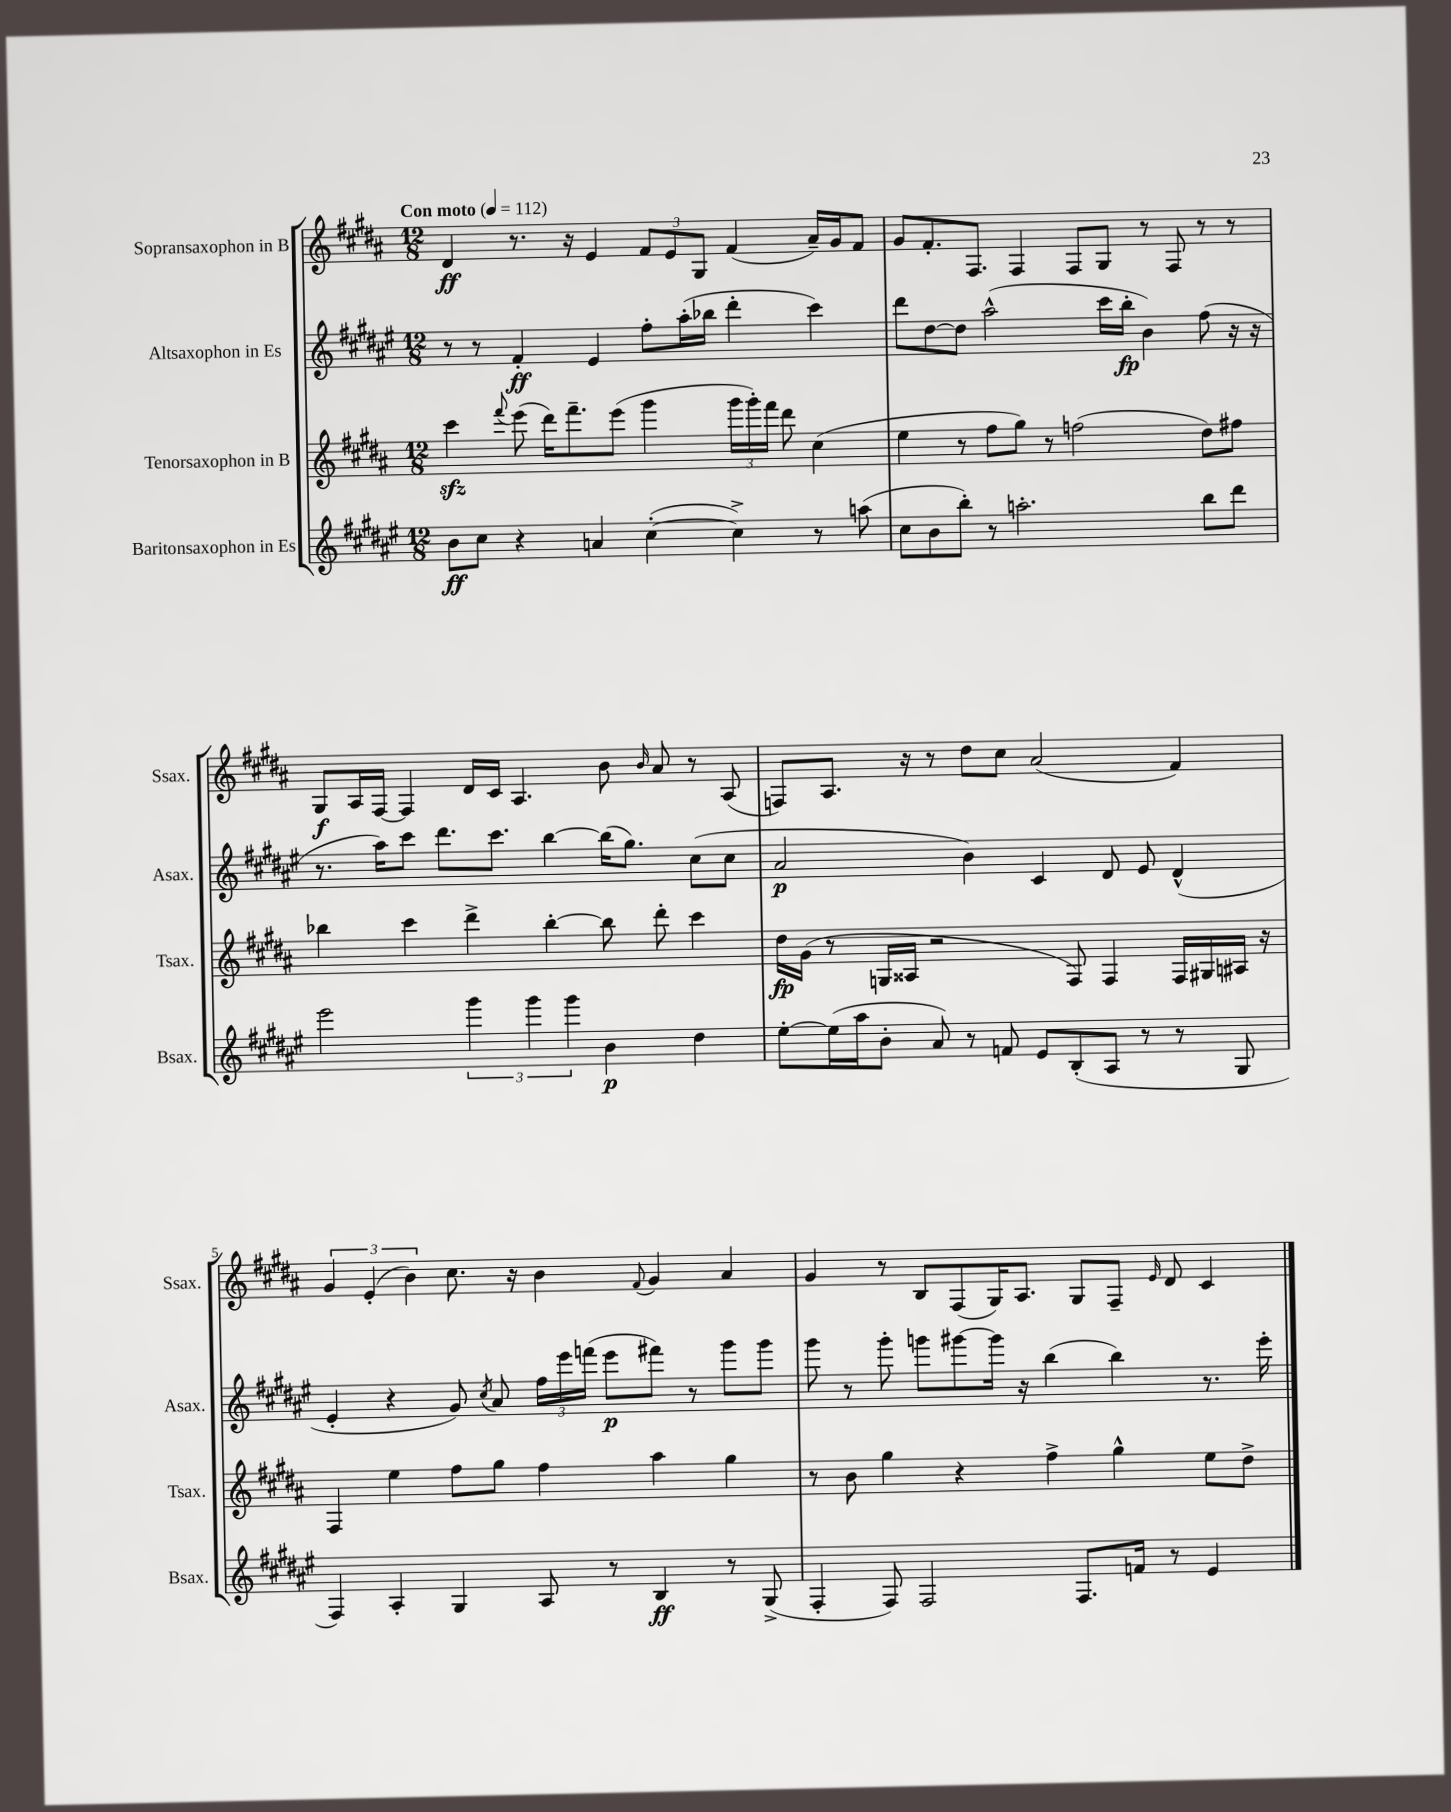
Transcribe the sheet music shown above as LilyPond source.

<<
\new StaffGroup <<
\new Staff = "s0" \with { instrumentName = "Sopransaxophon in B" shortInstrumentName = "Ssax." } {
    \clef treble \key b \major \numericTimeSignature \time 12/8 \tempo "Con moto" 4 = 112
    \autoBeamOff dis'4\ff r8. r16 e'4 \tuplet 3/2 { fis'8[ e'8 gis8] } fis'4( ais'16[--) gis'16 fis'8] |
    gis'8[ fis'8.-. fis8.] fis4 fis8[ gis8] r8 fis8 r8 r8 |
    gis8[\f ais16 fis16]~ fis4 dis'16[ cis'16] ais4. b'8 \grace { b'16 } ais'8 r8 ais8( |
    f8[) ais8.] r16 r8 dis''8[ cis''8] ais'2( fis'4) |
    \tuplet 3/2 { gis'4 e'4-.( b'4) } cis''8. r16 b'4 \appoggiatura { fis'8 } gis'4 ais'4 |
    gis'4 r8 b8[ fis8( gis16) ais8.] gis8[ fis8]-- \grace { e'16 } dis'8 cis'4 \bar "|." |
}
\new Staff = "s1" \with { instrumentName = "Altsaxophon in Es" shortInstrumentName = "Asax." } {
    \clef treble \key fis \major \numericTimeSignature \time 12/8
    \autoBeamOff r8 r8 fis'4-.\ff eis'4 fis''8[-. ais''16-.( bes''16] dis'''4-. cis'''4) |
    dis'''8[ dis''8~ dis''8] ais''2-^( cis'''16[ b''16]-.\fp b'4) fis''8( r16 r16 |
    r8. ais''16[) cis'''8] dis'''8.[ cis'''8.] b''4~ b''16[( gis''8.]) cis''8[( cis''8] |
    ais'2\p b'4) cis'4 dis'8 eis'8 dis'4-^( |
    eis'4-. r4 gis'8) \acciaccatura { cis''8 } ais'8 \tuplet 3/2 { fis''16[ eis'''16 f'''16]( } eis'''8[\p fis'''8]) r8 gis'''8[ gis'''8] |
    gis'''8 r8 gis'''8-. g'''8[ gis'''8~ gis'''16] r16 b''4( b''4) r8. eis'''16-. \bar "|." |
}
\new Staff = "s2" \with { instrumentName = "Tenorsaxophon in B" shortInstrumentName = "Tsax." } {
    \clef treble \key b \major \numericTimeSignature \time 12/8
    \autoBeamOff cis'''4\sfz \appoggiatura { fis'''8 } e'''8( dis'''16[) fis'''8.-- e'''8]( gis'''4 \tuplet 3/2 { gis'''16[ gis'''16-.) fis'''16] } dis'''8 cis''4( |
    e''4 r8 fis''8[ gis''8]) r8 f''2( dis''8[) fis''8] |
    bes''4 cis'''4 dis'''4-> bes''4~-. bes''8 dis'''8-. cis'''4 |
    dis''16[\fp gis'16]( r8 g16[ aisis16] r2 fis8) fis4 fis16[ gis16 ais16] r16 |
    fis4 e''4 fis''8[ gis''8] fis''4 ais''4 gis''4 |
    r8 b'8 gis''4 r4 fis''4-> gis''4-^ e''8[ dis''8]-> \bar "|." |
}
\new Staff = "s3" \with { instrumentName = "Baritonsaxophon in Es" shortInstrumentName = "Bsax." } {
    \clef treble \key fis \major \numericTimeSignature \time 12/8
    \autoBeamOff b'8[\ff cis''8] r4 a'4 cis''4~-.( cis''4->) r8 a''8( |
    cis''8[ b'8 b''8]-.) r8 a''2.-. b''8[ dis'''8] |
    eis'''2 \tuplet 3/2 { gis'''4 gis'''4 gis'''4 } b'4\p dis''4 |
    eis''8[~-. eis''16( ais''16 b'8]-. ais'8) r8 f'8 eis'8[ b8-.( ais8] r8 r8 gis8 |
    fis4) ais4-. gis4 ais8 r8 b4\ff r8 gis8->( |
    fis4-. fis8) fis2 fis8.[ f'16] r8 eis'4 \bar "|." |
}
>>
>>
\layout { \context { \Score \override BarNumber.break-visibility = ##(#f #t #t) barNumberVisibility = #(every-nth-bar-number-visible 5) } }
